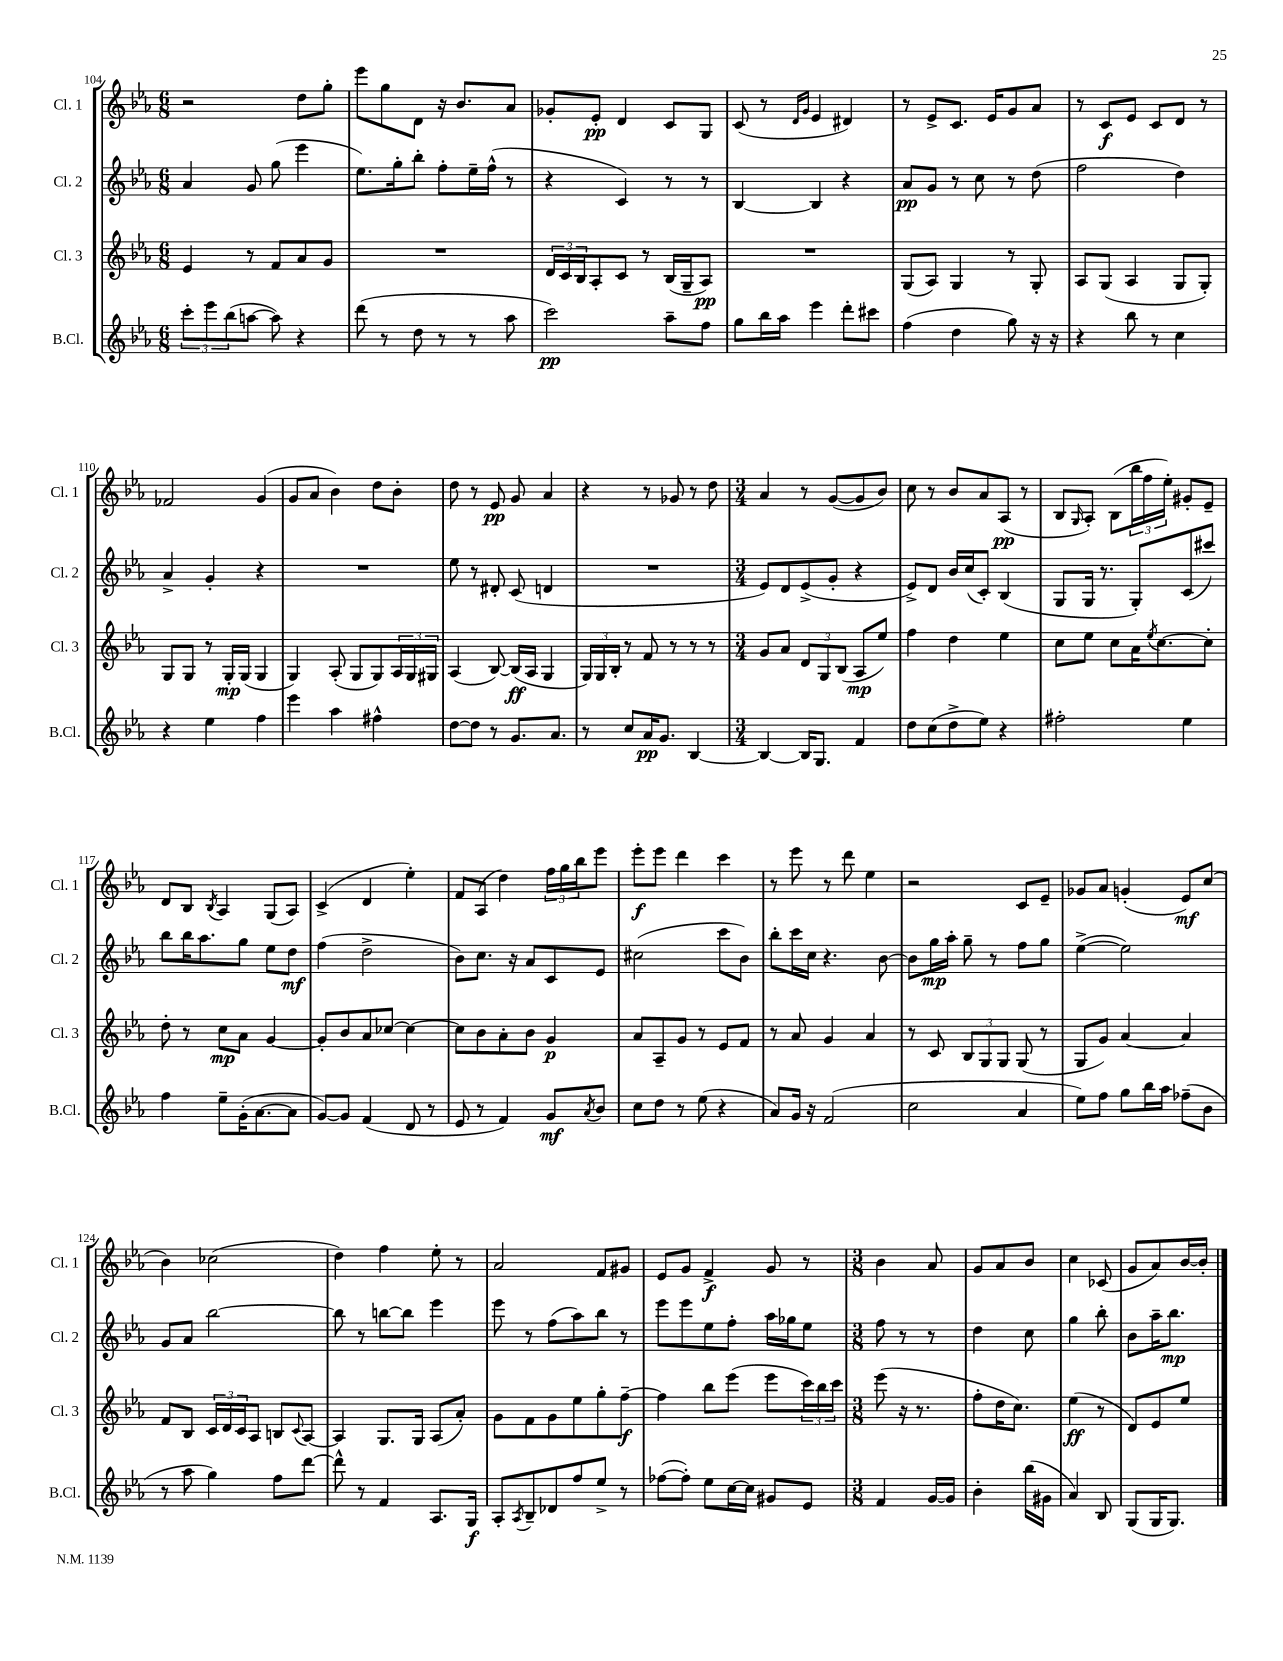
<<
\new StaffGroup <<
\new Staff = "s0" \with { instrumentName = "Cl. 1" shortInstrumentName = "Cl. 1" } {
    \clef treble \key ees \major \numericTimeSignature \time 6/8
    r2 d''8 g''8-. |
    ees'''8 g''8 d'8 r16 bes'8. aes'8 |
    ges'8-. ees'8-.\pp d'4 c'8 g8 |
    c'8( r8 \grace { d'16 g'16 } ees'4 dis'4) |
    r8 ees'8-> c'8. ees'16 g'8 aes'8 |
    r8 c'8\f ees'8 c'8 d'8 r8 |
    fes'2 g'4( |
    g'8 aes'8 bes'4) d''8 bes'8-. |
    d''8 r8 ees'8\pp g'8 aes'4 |
    r4 r8 ges'8 r8 d''8 |
    \numericTimeSignature \time 3/4 aes'4 r8 g'8~( g'8 bes'8) |
    c''8 r8 bes'8 aes'8 aes8\pp( r8 |
    bes8 \grace { g16 } aes8-.) bes8( \tuplet 3/2 { bes''16 f''16 ees''16-.) } gis'8-. ees'8-- |
    d'8 bes8 \acciaccatura { bes8 } aes4 g8( aes8) |
    c'4->( d'4 ees''4-.) |
    f'8 aes8( d''4) \tuplet 3/2 { f''16 g''16 bes''16 } ees'''8 |
    ees'''8-.\f ees'''8 d'''4 c'''4 |
    r8 ees'''8 r8 d'''8 ees''4 |
    r2 c'8 ees'8-- |
    ges'8 aes'8 g'4-.( ees'8\mf) c''8( |
    bes'4) ces''2( |
    d''4) f''4 ees''8-. r8 |
    aes'2 f'8 gis'8 |
    ees'8 g'8 f'4->\f g'8 r8 |
    \numericTimeSignature \time 3/8 bes'4 aes'8 |
    g'8 aes'8 bes'8 |
    c''4 ces'8( |
    g'8 aes'8) bes'16~ bes'16-. \bar "|." |
}
\new Staff = "s1" \with { instrumentName = "Cl. 2" shortInstrumentName = "Cl. 2" } {
    \clef treble \key ees \major \numericTimeSignature \time 6/8
    aes'4 g'8 g''8( ees'''4 |
    ees''8.) g''16-. bes''8-. f''8-. ees''16-- f''16-^( r8 |
    r4 c'4) r8 r8 |
    bes4~ bes4 r4 |
    aes'8\pp g'8 r8 c''8 r8 d''8( |
    f''2 d''4) |
    aes'4-> g'4-. r4 |
    R2. |
    ees''8 r8 dis'8-. c'8( d'4 |
    R2. |
    \numericTimeSignature \time 3/4 ees'8) d'8 ees'8->( g'8-. r4 |
    ees'8->) d'8 bes'16 c''16( c'8-.) bes4( |
    g8 g16 r8. g8-.) c'8( cis'''8) |
    bes''8 bes''16 aes''8. g''8 ees''8 d''8\mf |
    f''4( d''2-> |
    bes'8) c''8. r16 aes'8 c'8 ees'8 |
    cis''2( c'''8 bes'8) |
    bes''8-. c'''16 c''16 r4. bes'8~ |
    bes'8 g''16\mp aes''16-. g''8-- r8 f''8 g''8 |
    ees''4~->( ees''2) |
    g'8 aes'8 bes''2~ |
    bes''8 r8 b''8~ b''8 ees'''4 |
    ees'''8 r8 f''8( aes''8) bes''8 r8 |
    ees'''8 ees'''8 ees''8 f''8-. aes''16 ges''16 ees''8 |
    \numericTimeSignature \time 3/8 f''8 r8 r8 |
    d''4 c''8 |
    g''4 bes''8-. |
    bes'8 aes''16-- bes''8.\mp \bar "|." |
}
\new Staff = "s2" \with { instrumentName = "Cl. 3" shortInstrumentName = "Cl. 3" } {
    \clef treble \key ees \major \numericTimeSignature \time 6/8
    ees'4 r8 f'8 aes'8 g'8 |
    R2. |
    \tuplet 3/2 { d'16 c'16 bes16 } aes8-. c'8 r8 bes16( g16-- aes8\pp) |
    R2. |
    g8( aes8) g4 r8 g8-. |
    aes8 g8( aes4 g8 g8-.) |
    g8 g8 r8 g16-.\mp g16( g4 |
    g4) aes8-.( g8 g8) \tuplet 3/2 { aes16 g16 gis16 } |
    aes4( bes8~) bes16\ff( aes16 g4 |
    \tuplet 3/2 { g16) g16 bes16-. } r8 f'8 r8 r8 r8 |
    \numericTimeSignature \time 3/4 g'8 aes'8 \tuplet 3/2 { d'8 g8 bes8( } aes8\mp ees''8) |
    f''4 d''4 ees''4 |
    c''8 ees''8 c''8 aes'16 \acciaccatura { ees''8 } c''8.~ c''8-. |
    d''8-. r8 c''8\mp aes'8 g'4~ |
    g'8-. bes'8 aes'8 ces''8~ ces''4~ |
    ces''8 bes'8 aes'8-. bes'8 g'4\p |
    aes'8 aes8-- g'8 r8 ees'8 f'8 |
    r8 aes'8 g'4 aes'4 |
    r8 c'8 \tuplet 3/2 { bes8 g8 g8 } g8( r8 |
    g8 g'8) aes'4~ aes'4 |
    f'8 bes8 \tuplet 3/2 { c'16 d'16 c'16 } aes8 b8 \appoggiatura { c'8 } aes8~ |
    aes4 g8. g16 aes8( aes'8-.) |
    g'8 f'8 g'8 ees''8 g''8-. f''8~--\f |
    f''4 bes''8 ees'''8( ees'''8 \tuplet 3/2 { c'''16) bes''16 c'''16 } |
    \numericTimeSignature \time 3/8 ees'''8( r16 r8. |
    f''8-. d''16 c''8.) |
    ees''4\ff( r8 |
    d'8) ees'8 ees''8 \bar "|." |
}
\new Staff = "s3" \with { instrumentName = "B.Cl." shortInstrumentName = "B.Cl." } {
    \clef treble \key ees \major \numericTimeSignature \time 6/8
    \tuplet 3/2 { c'''8-. ees'''8 bes''8( } a''8~ a''8) r4 |
    d'''8( r8 d''8 r8 r8 aes''8 |
    c'''2\pp) aes''8-- f''8 |
    g''8 bes''16 aes''16 ees'''4 d'''8-. cis'''8 |
    f''4( d''4 g''8) r16 r16 |
    r4 bes''8 r8 c''4 |
    r4 ees''4 f''4 |
    ees'''4 aes''4 fis''4-^ |
    d''8~ d''8 r8 g'8. aes'8. |
    r8 c''8 aes'16\pp g'8. bes4~ |
    \numericTimeSignature \time 3/4 bes4~ bes16 g8. f'4 |
    d''8 c''8( d''8-> ees''8) r4 |
    fis''2-. ees''4 |
    f''4 ees''8-- g'16-.( aes'8.~ aes'8 |
    g'8~) g'8 f'4( d'8 r8 |
    ees'8 r8 f'4) g'8\mf \acciaccatura { aes'8 } bes'8 |
    c''8 d''8 r8 ees''8( r4 |
    aes'8) g'16 r16 f'2( |
    c''2 aes'4 |
    ees''8) f''8 g''8 bes''16 aes''16 fes''8--( bes'8 |
    r8 aes''8 g''4) f''8 d'''8~ |
    d'''8-^ r8 f'4 aes8. g16\f |
    aes8-. \acciaccatura { aes8 } bes8-- des'8 f''8 ees''8-> r8 |
    fes''8~( fes''8-.) ees''8 c''16~ c''16 gis'8 ees'8 |
    \numericTimeSignature \time 3/8 f'4 g'16~ g'16 |
    bes'4-. bes''16( gis'16 |
    aes'4) bes8 |
    g8( g16 g8.) \bar "|." |
}
>>
>>
\layout { \context { \Score currentBarNumber = #104 } }
